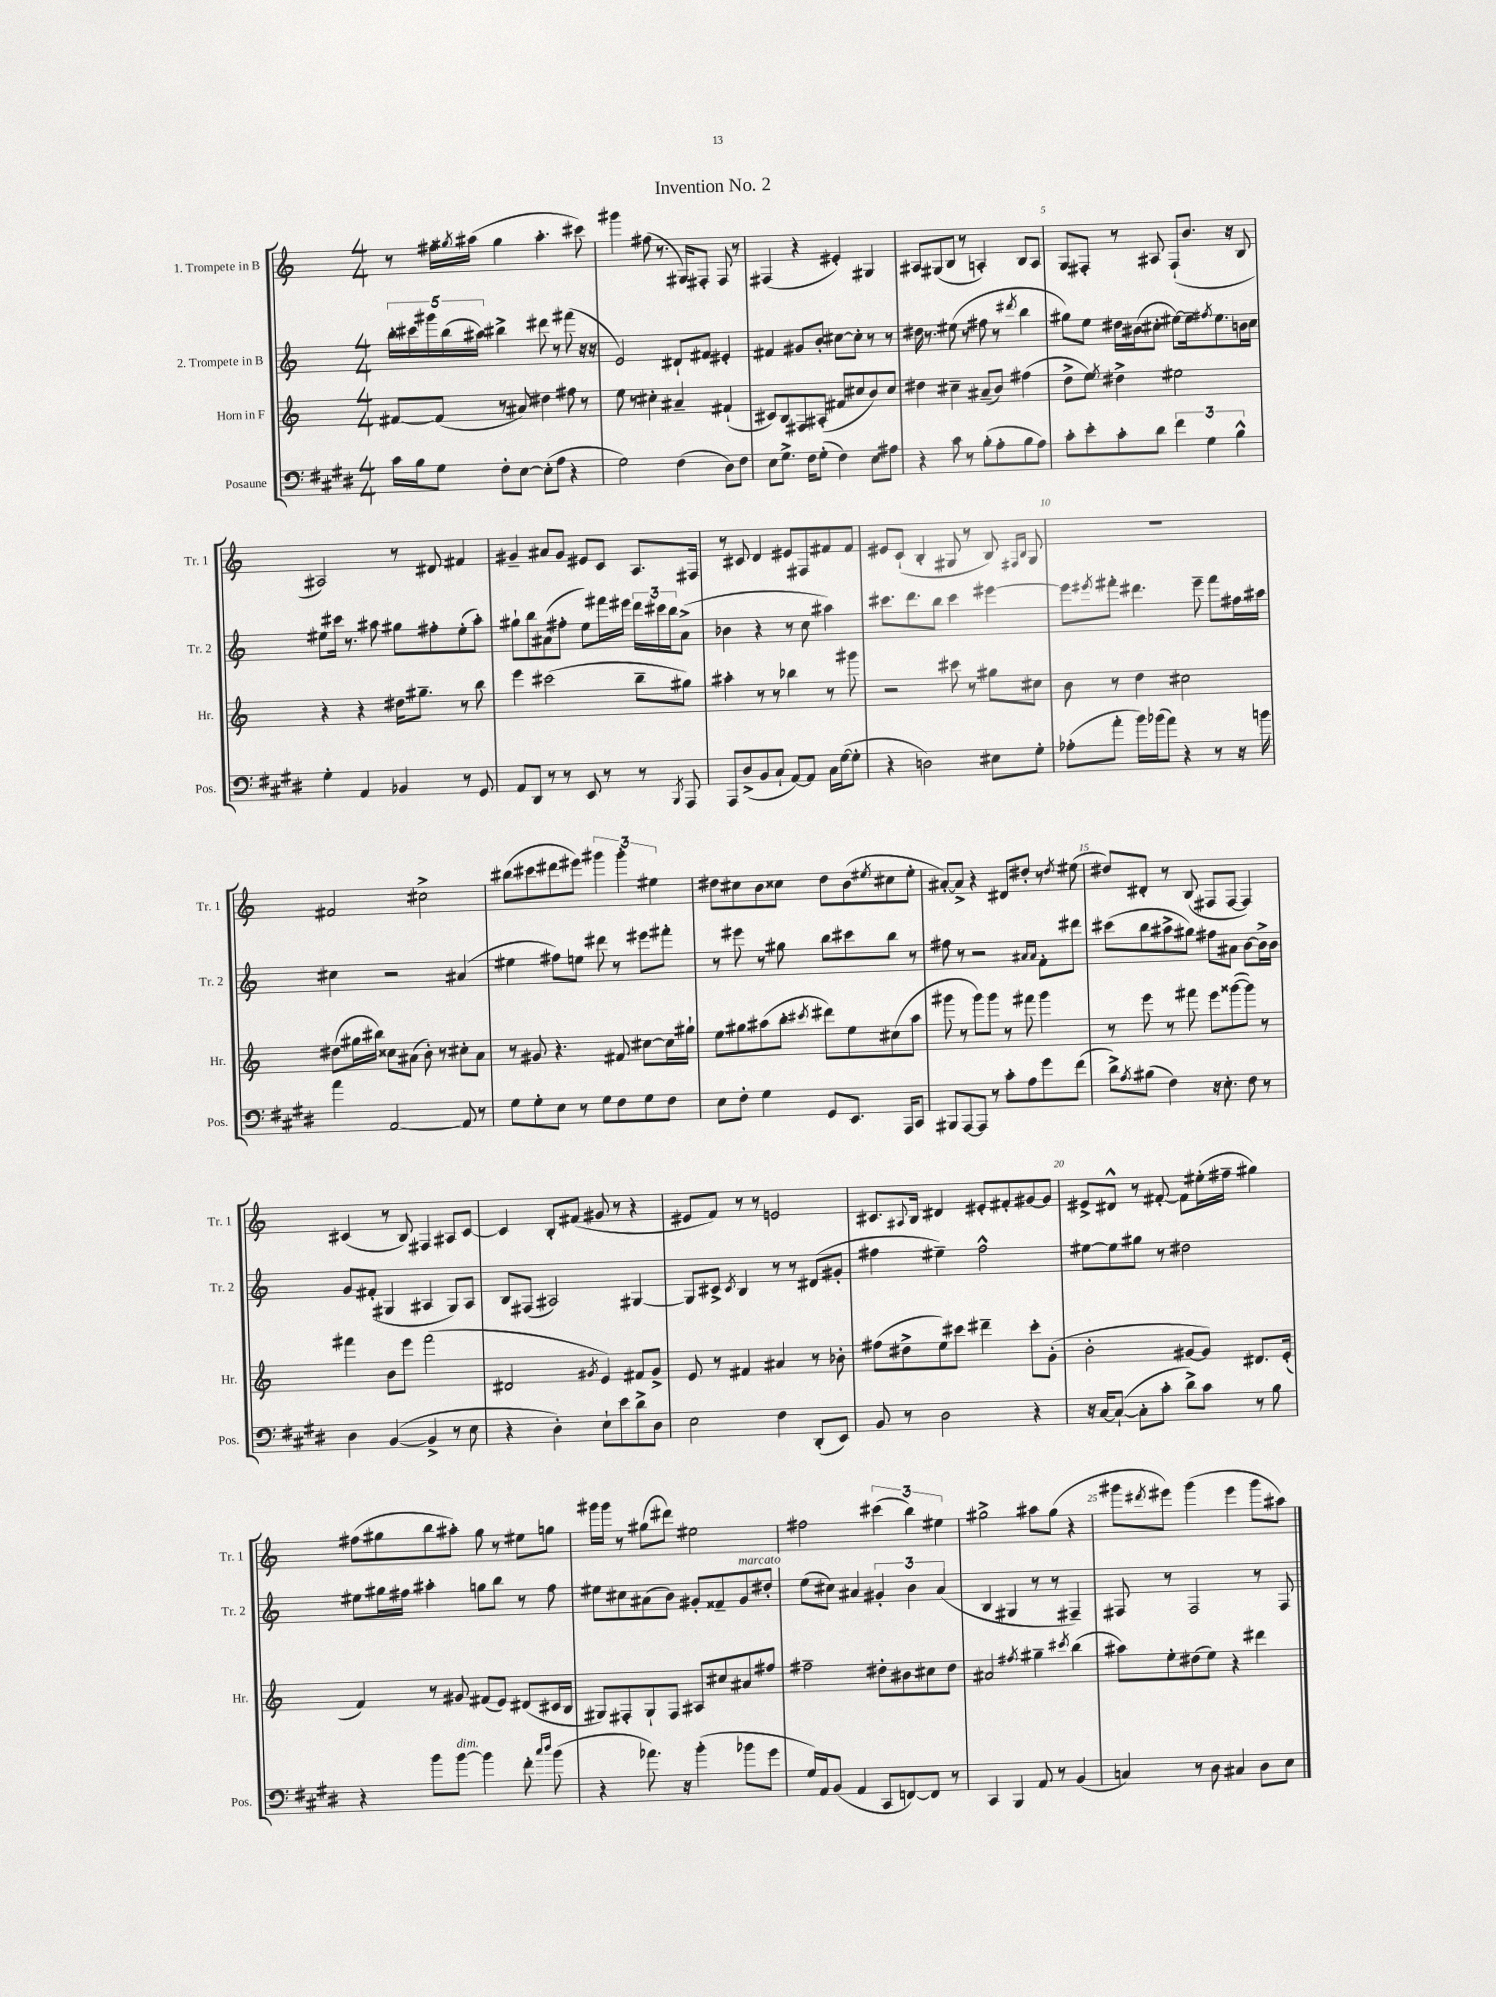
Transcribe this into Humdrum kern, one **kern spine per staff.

**kern	**kern	**kern	**kern
*staff4	*staff3	*staff2	*staff1
*clefF4	*clefG2	*clefG2	*clefG2
*k[f#c#g#d#]	*k[]	*k[]	*k[]
*M4/4	*M4/4	*M4/4	*M4/4
16c#\LL	[8f#/L	20bb'\LL	8r
.	.	20ccc#\	.
16B\J	.	.	.
.	.	20ggg#\	.
8G#\J	(8f#/]J	.	16ff#'\LL
.	.	(20bb\	.
.	.	.	8qgg#/
.	.	.	(16aa#\JJ
.	.	20aa#\JJ)	.
8F#'\L	8r	4bb#^\	4gg#\
[8E\J	8a#/)	.	.
(8E'\]L	4dd#\	8ddd#\	4.aa#'\
8A\J	.	8r	.
4r	8ff#\	(8fff#\	.
.	8r	16r	8ccc#\)
.	.	16r	.
=	=	=	=
2G#\)	8ee\	2e/)	4ggg#\
.	8r	.	.
.	4cc#'\	.	(8ff#\
.	.	.	8.r
(4F#\	4a#~/	8d#`/L	.
.	.	.	16G#/LK)
.	.	8f#/J	8F#'/J
8D#\L)	(4f#`/	4e#'/	8F#/
8F#\J	.	.	8r
=	=	=	=
8E\L	8c#/L)	4f#/	(4F#/
8.G#^\J	8B/	.	.
.	8F#/	8g#/L	4r
16F#\LK	.	.	.
(8G#'\J	(8A#'/J	8b'/J	.
4F#\)	8f#/L	[8cc#\L	4e#'/)
.	8cc#/	8cc#'\]J	.
8E\L	8b/)	8r	4G#/
8A#\J	8cc#/J	8r	.
=	=	=	=
4r	4dd#\	16dd#\	8A#/L
.	.	8.r	.
.	.	.	(8G#/
8c#\	4cc#~\	(8ee#\	8B/J
8r	.	8r	8r
(8B'\L	(8a#~/L	8ff#\	4A'/)
8A'\	8b/J)	8r	.
.	.	8qddd#/	.
8B\	(4ff#\	4bb\	8B/L
8A\J)	.	.	8A/J
=	=	=	=
8c#'\L	8dd^\L	8gg#\L)	8G/L
8e'\	8ee\J)	8ee\J	8F#'/J
.	8qee/	.	.
8c#'\	4dd#^\	16dd#\LL	8r
.	.	(16b#\J	.
8d#\J	.	8cc#'\J	8A#/
6f#\	2ee#\	[8ee#\L)	(8F#`/L
.	.	16ee#~\]k	8.b/J
6G#\	.	.	.
.	.	8qff#/	.
.	.	8.ee#\	.
.	.	.	16r
6B^^\	.	.	.
.	.	16b\L	8B/
.	.	16cc#\JJ	.
=	=	=	=
4G#'\	4r	8ee#\L	2A#/)
.	.	16ccc#\Jk	.
.	.	8.r	.
4AA/	4r	.	.
.	.	8aa#\	.
4BB-/	16dd#\LK	8gg#\L	8r
.	8.gg#~\J	.	.
.	.	8ff#'\	8d#/
8r	8r	(8ee#'\	4f#/
8GG#/	8bb\	8aa#'\J)	.
=	=	=	=
8AA/L	4eee\	8gg#`\L	4g#~/
8DD#/J	.	8bb\	.
8r	(2ccc#\	(8a#\	8a#/L
8r	.	8ff#'\J	8g#/J
8EE/	.	8ee\L)	8e#/L
8r	.	16fff#\L	8c/J
.	.	16eee#\JJ	.
8r	8bb~\L	24ddd\LL	8.A/L
.	.	24ccc#\	.
.	.	24bb\J	.
8qBBB/	.	.	.
8AAA/	8gg#\J)	(8a#^\J	.
.	.	.	16F#/Jk
=	=	=	=
8AAA/L	4aa#'\	4b-\	8r
(8D#^/	.	.	8c#/
8BB/	8r	4r	4d/
8C#`/J	8r	.	.
[8AA/L)	4bb-\	8r	8e#/L
8AA/]J	.	8cc\	8F#/
16C#\LL	8r	4aa#\)	8f#/
([16G#\J	.	.	.
8G#'\]J	8ggg#\	.	8f#/J
=	=	=	=
4r	2r	8.ccc#\L	8e#/L
.	.	.	(8c`/J
.	.	8.ddd\	.
2D\)	.	.	4B'/
.	.	8bb\J	.
.	8ccc#\	4ccc#\	8G#/
.	8r	.	8r
8E#\L	8gg#\L	[4eee#\	8B/)
.	.	.	16qqF#/LL
.	.	.	16qqB/JJ
8G#'\J	8cc#\J	.	8G#/
=	=	=	=
(8A-'\L	8b\	8eee#\]L	1r
.	.	8qeee#/	.
8a'\J	8r	8fff#'\J	.
16b\LL)	4dd\	4.ddd#\	.
(16b-\J	.	.	.
8a\J)	.	.	.
4r	2cc#\	.	.
.	.	8eee#~\	.
8r	.	8fff#\L	.
16r	.	16ff#\L	.
16b\	.	16aa#\JJ	.
=	=	=	=
4a\	(8dd#\L	4cc#\	2f#/
.	16gg#\L	.	.
.	16bb#\JJ)	.	.
[2AA/	8cc##\L	2r	.
.	(8a#\J	.	.
.	8b'\)	.	2cc#^\
.	8r	.	.
8AA/]	8cc#'\L	(4a#/	.
8r	8a#\J	.	.
=	=	=	=
8G#\L	8r	4ee#\	(8bb#\L
8G#'\	8g#/	.	8ccc#\
8E\J	4.r	8ff#\L)	8ddd#\
8r	.	8ee\J	8eee#\J)
8G#\L	.	8ddd#\	6ggg#\
8F#\	8f#/	8r	.
.	.	.	6ggg#'\
8G#\	[8cc#\L	8eee#\L	.
.	.	.	6ee#\
8F#\J	16cc#\]L	8fff#'\J	.
.	16gg#`\JJ	.	.
=	=	=	=
8E\L	8ee\L	8r	8dd#\L
8F#'\J	8gg#\	8eee#\	8cc#\
4G#\	(8aa#\	8r	8b\
.	8bb'\J	8gg#\	8cc##\J
.	8qccc#/	.	.
8GG#/L	8ddd#\L)	8bb\L	8dd#\L
8.EE/J	8ee\	8ccc#\	(8b\
.	.	.	8qee#/
.	(8cc#\	8bb\J	8cc#\
16AAA/LK	.	.	.
8CC#/J	8aa#\J	8r	8ee#'\J
=	=	=	=
8BBB#/L	8ggg#\	8ff#\	[8a#'/L)
[8AAA/	8r	8r	8a#^/]J
8AAA/]J	8ggg#\L)	2r	4r
8r	8ggg#\J	.	.
8c#'\L	8r	.	8d#/L
8A\	8fff#\	.	8dd#'/J
.	.	16qqa#/LL	.
.	.	16qqa#/JJ	.
8g#\	4ggg#\	8f'\L	8r
.	.	.	8qdd#/
(8f#\J	.	8ddd#\J	(8ee#\
=	=	=	=
8d#^\L)	8r	(8ccc#\L	8dd#/L)
8qA/	.	.	.
(8B#\J	8eee\	8bb\	8d#'/J
4F#\)	8r	8aa#^\	8r
.	8fff#\	8gg#\J)	(8B/
16r	8eee\L	8ff#\L	8F#/L
8.E'\	.	.	.
.	([8ggg##\	8a#\J	[8F#/J
8F#\	8ggg##\]J)	[8b\L	4F#/])
8r	8r	16b^\]L	.
.	.	16b\JJ	.
=	=	=	=
4D#\	4fff#\	8g/L	(4c#/
.	.	(8f#'/J	.
([4BB/	8b\L	4G#/	8r
.	8eee\J	.	8B/)
4BB^/]	(2fff#\	4A#/	4F#/
8r	.	8G#/L)	8A#/L
8E\	.	8A#/J	[8c#/J
=	=	=	=
4r	2d#/	8B/L	4c#/]
.	.	(8F#/J	.
4D#'\)	.	2A#/)	8B'/L
.	.	.	(8f#/J
.	8qg#/	.	.
8E`\L	4e/)	.	8g#/
8e\	.	.	8r
8d#^\	8f#/L	[4G#/	4r
8D#\J	8g#^/J	.	.
=	=	=	=
2E\	8e/	8G#/]L	8e#/L
.	8r	8c#^/J	8f/J)
.	.	8qc#/	.
.	4f#/	4B/	8r
.	.	.	8r
4F#\	4a#/	8r	2e/
.	.	8r	.
(8DD#'/L	8r	(8d#/L	.
8EE/J)	8b-'\	8g#'/J	.
=	=	=	=
8BB/	(8ff#\L	4ff#\	8.c#/L
8r	8dd#^\	.	.
.	.	.	8qqA#/
.	.	.	16B/Jk
2D#\	8ee\)	4ee#~\)	4d#/
.	8ccc#\J	.	.
.	4ddd#~\	2ff#^^\	8e#'/L
.	.	.	8f#'/
4r	8ccc#'\L	.	[8g#/
.	(8g'\J	.	8g#/]J
=	=	=	=
16r	2b'\	[8ee#\L	8e#^/L
[16C#/LK	.	.	.
(8C#`/_J	.	8ee#\]	8d#^^/J
8C#'\]L	.	8gg#\J	8r
8c#'\J	.	8r	[8f#'/
8d#^\L)	[8g#/L	2dd#\	8f#\]L
8c#\J	8g#/]J)	.	(16ee#'\L
.	.	.	16ff#~\JJ
8r	8.d#/L	.	4gg#\)
8B\	.	.	.
.	(16e'/Jk	.	.
=	=	=	=
4r	4f/)	8ee#\L	(8ff#\L
.	.	16gg#\L	8gg#\
.	.	16ff#\JJ	.
8b\L	8r	4aa#'\	8bb\
[8b\J	8g#/	.	8aa#'\J)
4b\]	(8f#/L	8gg\L	8gg#\
.	8e/J)	8bb\J	8r
8f#'\	(8d#/L	8r	8ee#\L
16qqcc#/LL	.	.	.
16qqdd#/JJ	.	.	.
(8b\	16c#/L	8ff#\	8gg\J
.	16B/JJ	.	.
=	=	=	=
4r	8G#/L)	8ee#\L	16ggg#\LL
.	.	.	16ggg#\JJ
.	8F#'/	8cc#\	8r
8.a-\)	8G#`/	(8a#\	(8gg#\L
.	8F#/J	8b\J)	8ddd#\J)
16r	.	.	.
(4b'\	8A#/L	8g#'/L	2ee#\
.	8cc#/	8f##~/	.
8b-\L	8a#/	8g#/	.
8g#\J	8ff#/J	8dd#'/J	.
=	=	=	=
16G#/LL)	2ff#~\	(8ee\L	2ff#\
16AA/J	.	.	.
(8BB/J	.	8cc#\J)	.
4AA/	.	4a#/	.
8CC#/L	8dd#'\L	6g#'/	(6ccc#\
[8FF/)	8b#\	.	.
.	.	6b\	6bb\)
8FF/]J	8cc#\	.	.
.	.	(6a#/	6ee#\
8r	8dd#\J	.	.
=	=	=	=
4CC#/	2a#/	4B/	2gg#^\
4BBB/	.	4G#/	.
.	8qff#/	.	.
8AA/	4gg#~\	8r	8aa#\L
8r	.	8r	(8gg#\J
.	8qccc#/	.	.
(4BB/	(4bb\	4F#~/)	4r
=	=	=	=
4C/)	8aa#\L)	8F#/	8ggg#\L
.	.	.	8qddd#/
.	8ee'\	8r	8eee#\J)
8r	(8dd#\	2F#/	(4ggg#\
8D#\	8ee\J)	.	.
4C#/	4r	.	4eee#\
8D#\L	4ddd#\	8r	8ggg#\L
8E\J	.	8F#/	8aa#\J)
==	==	==	==
*-	*-	*-	*-
